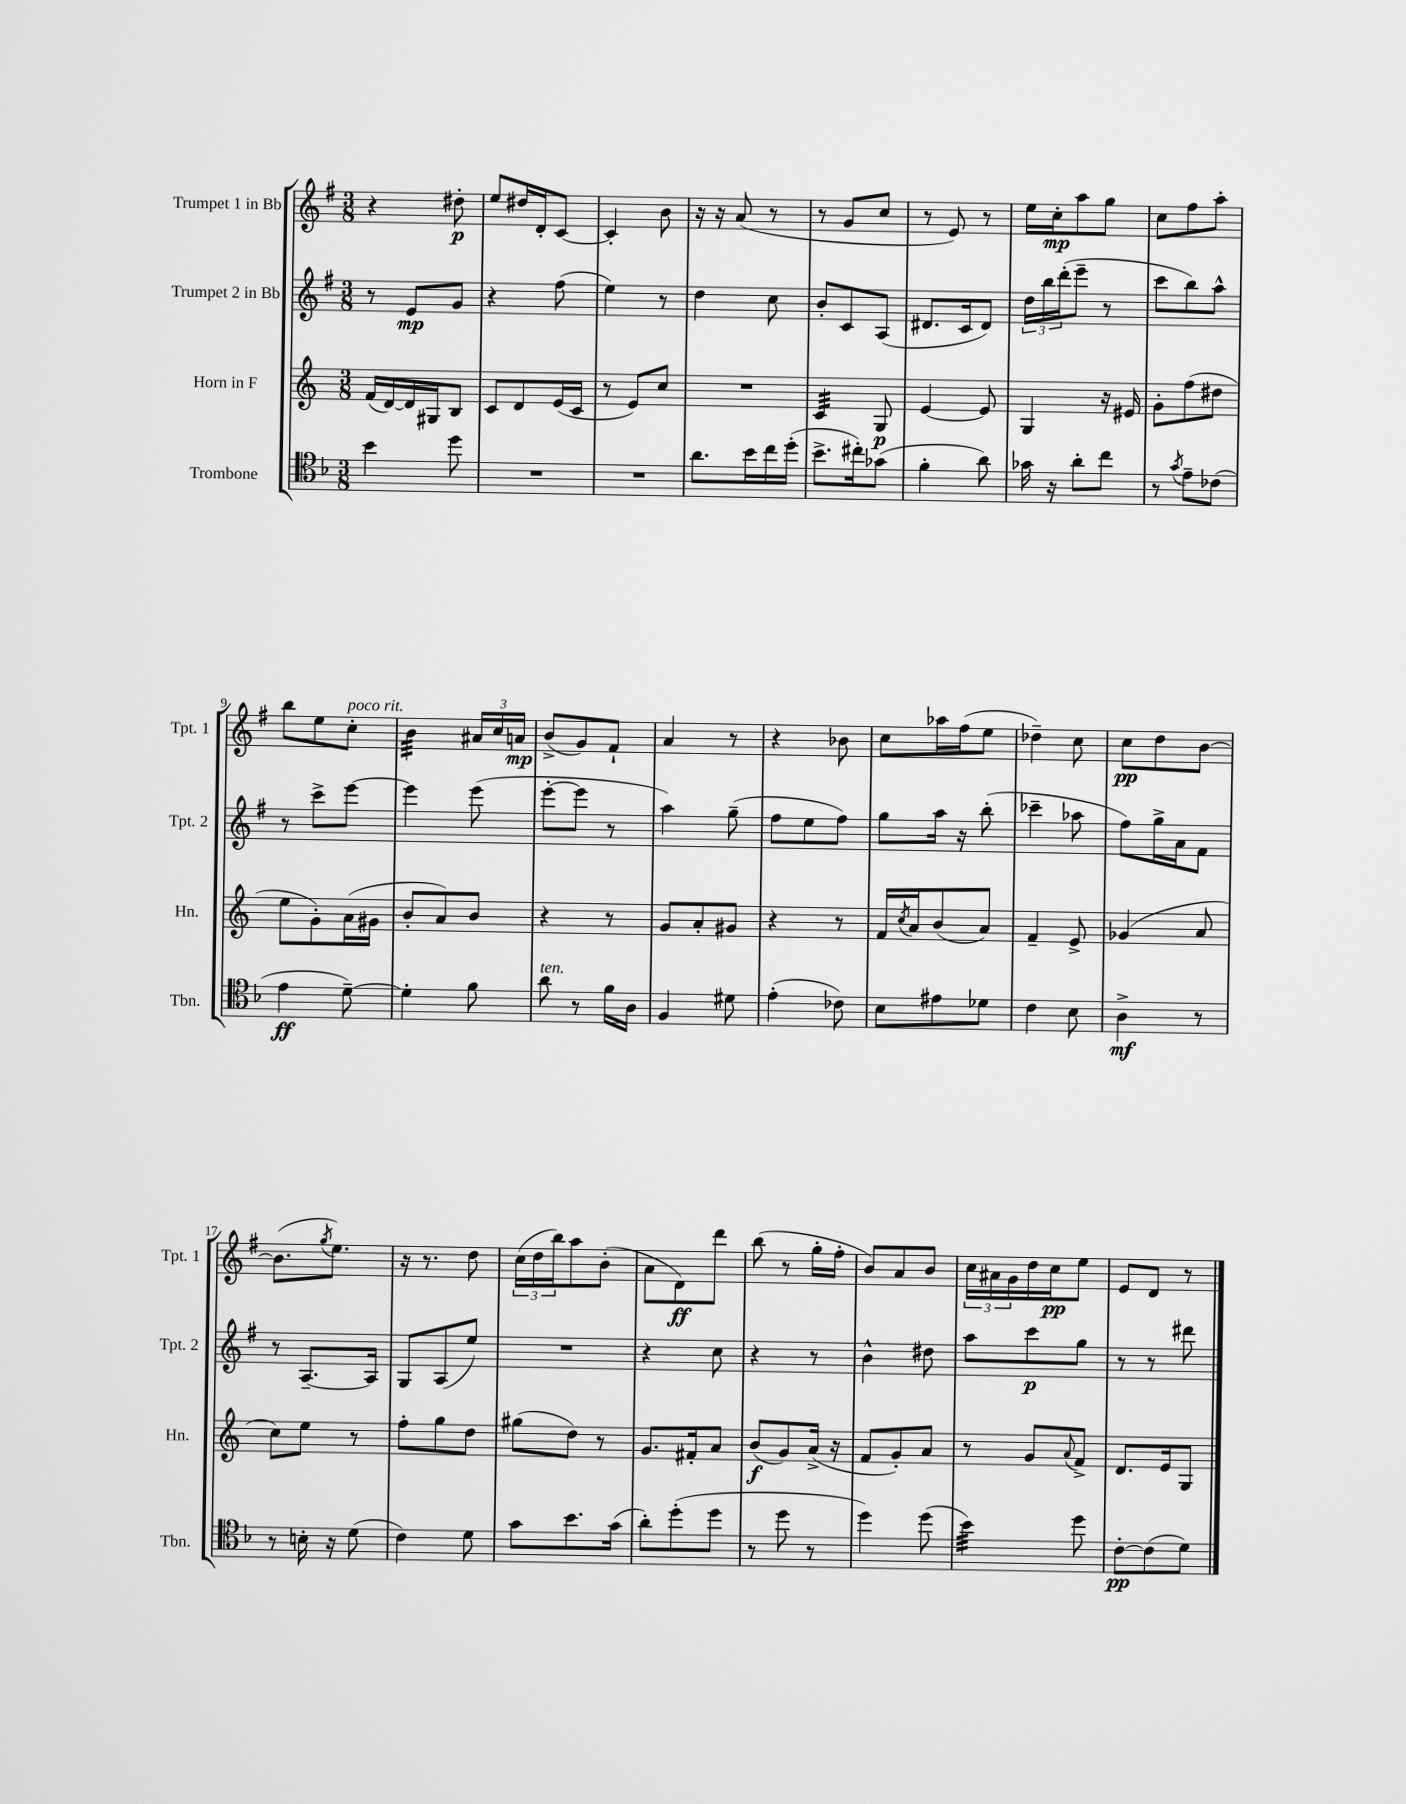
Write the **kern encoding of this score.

**kern	**kern	**kern	**kern
*staff4	*staff3	*staff2	*staff1
*clefC4	*clefG2	*clefG2	*clefG2
*k[b-]	*k[]	*k[f#]	*k[f#]
*M3/8	*M3/8	*M3/8	*M3/8
4b-	(16f	8r	4r
.	[16d)	.	.
.	16d]	8e	.
.	16G#	.	.
8dd	8B	8g	8dd#'
=	=	=	=
4.r	8c	4r	8ee
.	8d	.	16dd#
.	.	.	16d'
.	(16e	(8ff#	[8c
.	16c	.	.
=	=	=	=
4.r	8r	4ee)	4c']
.	8e)	.	.
.	8cc	8r	8b
=	=	=	=
8.a	4.r	4dd	16r
.	.	.	16r
.	.	.	(8a
16b-	.	.	.
16cc	.	8cc	8r
(16dd'	.	.	.
=	=	=	=
8.b-^	4c	8b'	8r
.	.	8c	8g
16cc#')	.	.	.
(8g-	8G	(8A	8cc
=	=	=	=
4f'	[4e	8.d#	8r
.	.	.	8e)
.	.	16c	.
8a)	8e]	8d#)	8r
=	=	=	=
16g-	4G	24dd	16ee
.	.	24bb	.
16r	.	.	16cc'
.	.	(24ddd'	.
8a'	.	8eee~	8aa
8cc	16r	8r	8gg
.	16e#	.	.
=	=	=	=
8r	8g'	8ccc	8cc
8qg	.	.	.
8e~	(8ff	8bb)	8ff#
(8c-	8dd#	8aa^^	8aa'
=	=	=	=
4e	8ee	8r	8bb
.	8g')	8ccc^	8ee
[8d~)	(16a	[8eee	8cc'
.	16g#	.	.
=	=	=	=
4d']	8b'	4eee]	4b
.	8a)	.	.
8f	8b	(8eee	24a#
.	.	.	24cc
.	.	.	24a
=	=	=	=
8a	4r	[8eee'	(8b^
8r	.	8eee]	8g)
16f	8r	8r	8f#`
16A	.	.	.
=	=	=	=
4F	8g	4aa)	4a
.	8a'	.	.
8d#	8g#	(8gg~	8r
=	=	=	=
(4e'	4r	8ff#	4r
.	.	8ee	.
8c-)	8r	8ff#)	8b-
=	=	=	=
8B-	16f	8gg	8cc
.	8qcc	.	.
.	16a	.	.
8e#	(8b	16aa	16aa-
.	.	16r	(16ff#
8d-	8a)	(8bb'	8ee
=	=	=	=
4c	4f~	4ccc-~	4dd-~)
8B-	8e^	8aa-	8cc
=	=	=	=
4A^	(4g-	8ff#)	8cc
.	.	16gg^	8dd
.	.	16a	.
8r	8a	8f#	[8b
=	=	=	=
8r	8cc)	8r	(8.b]
16B'	8ee	[8.A~	.
.	.	.	8qgg
16r	.	.	8.ee)
(8d	8r	.	.
.	.	16A]	.
=	=	=	=
4c)	8ff'	8G	16r
.	.	.	8.r
.	8gg	(8A	.
8d	8dd	8ee)	8dd
=	=	=	=
8g	(8gg#	4.r	(24cc
.	.	.	24dd
.	.	.	24bb)
8.b-	8dd)	.	8aa
.	8r	.	(8b'
(16g	.	.	.
=	=	=	=
8a')	8.g	4r	8a
(8dd'	.	.	8d)
.	16f#'	.	.
8dd	8a	8cc	8ddd
=	=	=	=
8r	(8b	4r	(8bb
8dd	8g)	.	8r
8r	(16a^	8r	16gg'
.	16r	.	16ff#'
=	=	=	=
4dd)	8f	4b^^	8b)
.	8g')	.	8a
(8dd	8a	8dd#	8b
=	=	=	=
4b-)	8r	8aa	24cc
.	.	.	24a#
.	.	.	24g
.	8g	8ccc	16dd
.	.	.	16cc
.	8qqa	.	.
8dd	8f^	8gg	8ee
=	=	=	=
[8c'	8.d	8r	8e
(8c]	.	8r	8d
.	16e	.	.
8d)	8G	8ddd#	8r
==	==	==	==
*-	*-	*-	*-
